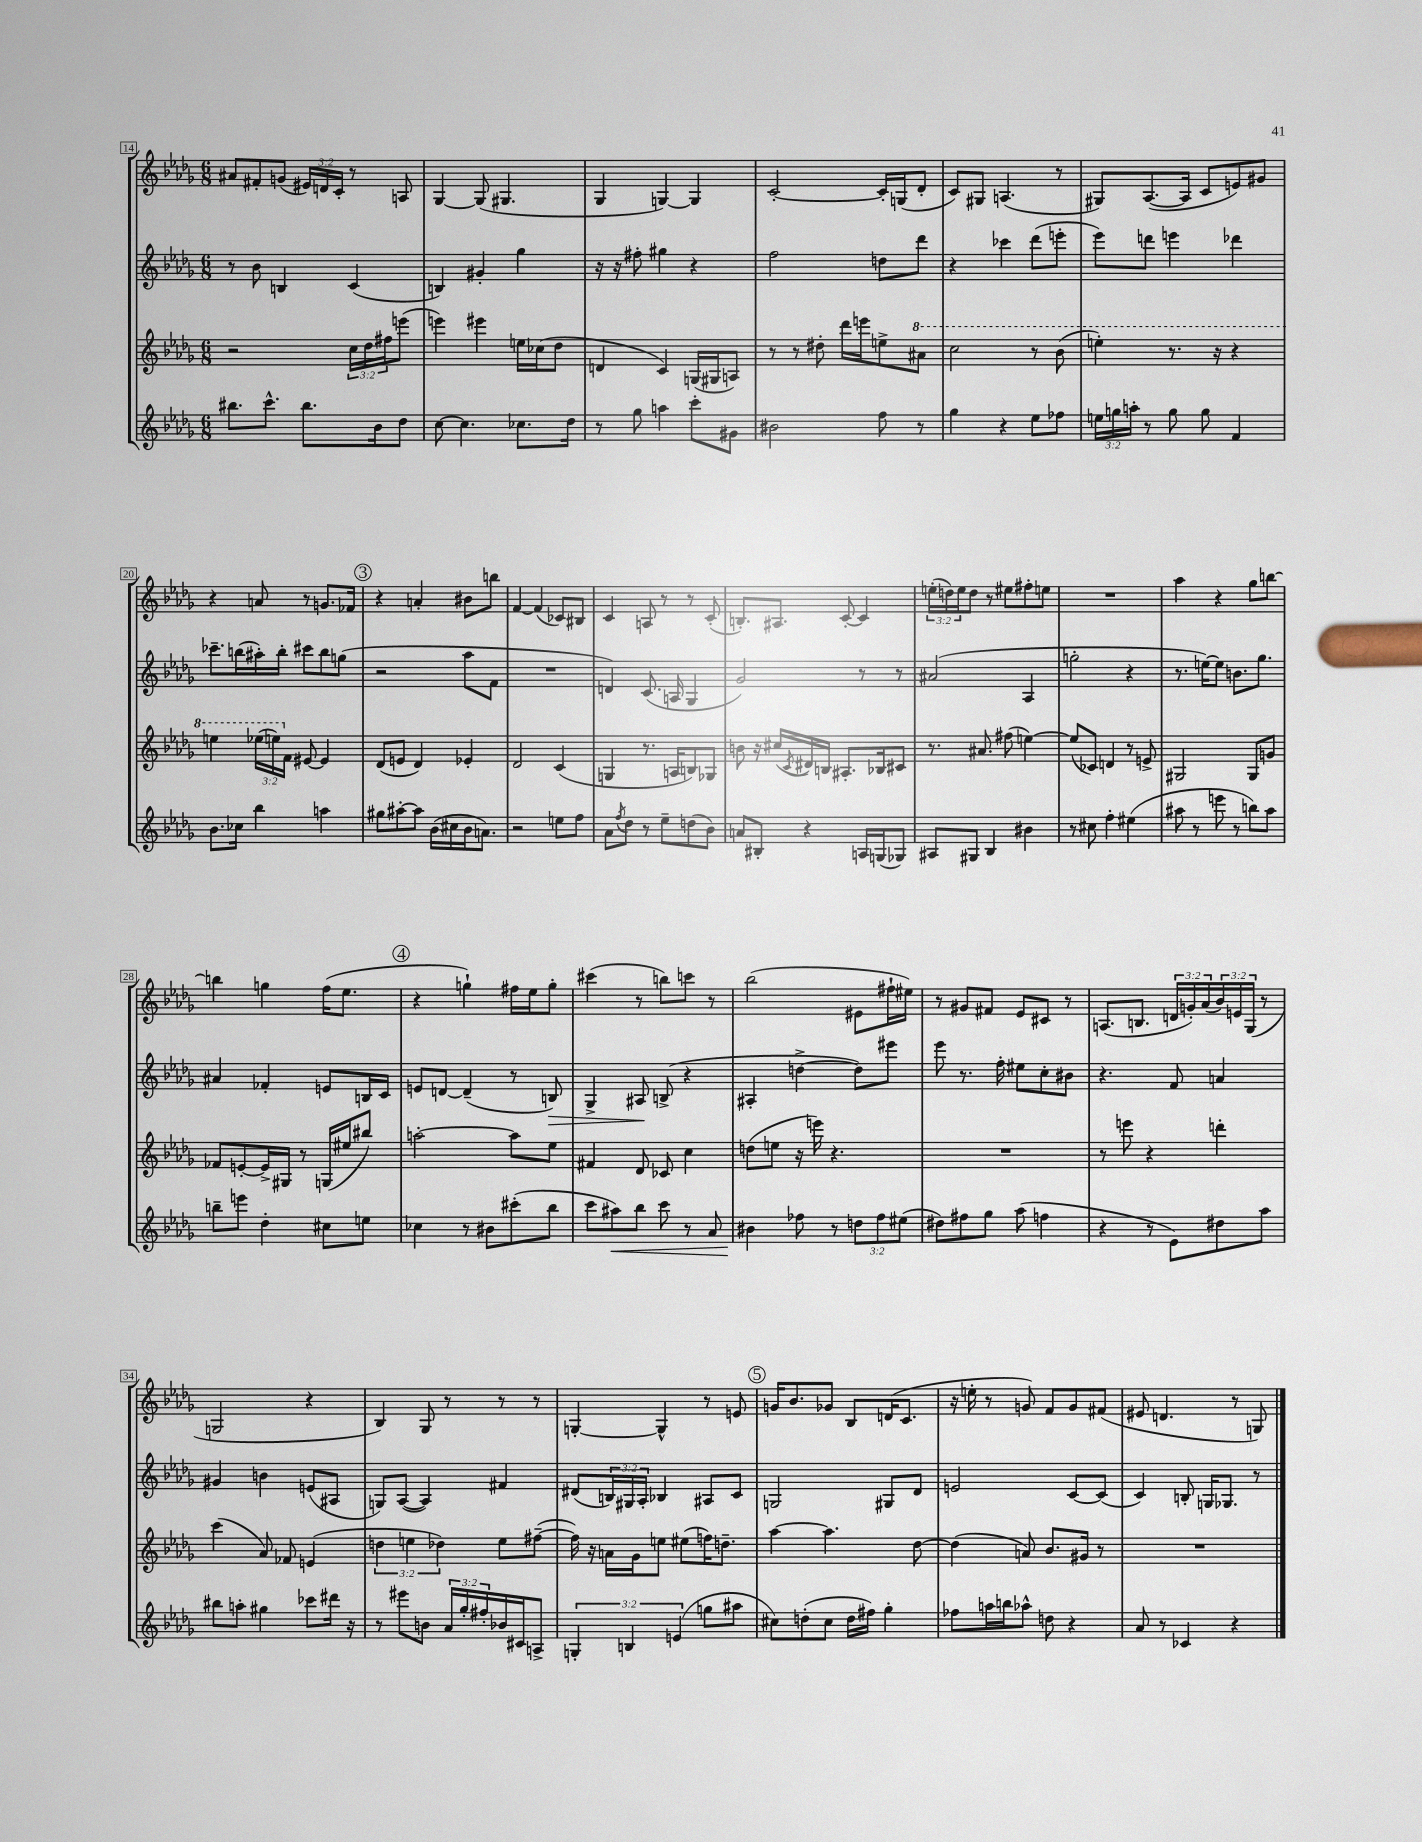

**kern	**dynam	**kern	**kern	**dynam	**kern
*part4	*part4	*part3	*part2	*part2	*part1
*staff4	*staff4	*staff3	*staff2	*staff2	*staff1
*clefG2	*	*clefG2	*clefG2	*	*clefG2
*k[b-e-a-d-g-]	*	*k[b-e-a-d-g-]	*k[b-e-a-d-g-]	*	*k[b-e-a-d-g-]
*M6/8	*	*M6/8	*M6/8	*	*M6/8
=14	=14	=14	=14	=14	=14
8.bb#X\L	.	2r	8r	.	8a#X/L
.	.	.	8b-\	.	8f#X'/
8.ccc^^\J	.	.	.	.	.
.	.	.	4Bn/	.	(8gn/J
8.bb#\L	.	.	.	.	24e#X/LL)
.	.	.	.	.	24dn/
.	.	.	.	.	24c'/JJ
.	.	24cc\LL	(4c/	.	8r
.	.	24dd-\	.	.	.
16b-\k	.	.	.	.	.
.	.	24ff#X\J	.	.	.
8dd-\J	.	(8eeen\J	.	.	8An/
=15	=15	=15	=15	=15	=15
[8cc\	.	4eeen\)	4Bn/)	.	[4G-/
4.cc\]	.	.	.	.	.
.	.	4eee#X\	4g#X'/	.	(8G-/]
.	.	.	.	.	4.G#X/
8.cc-X\L	.	16een\LL	4gg-\	.	.
.	.	(16cc-X\J	.	.	.
.	.	8dd-\J	.	.	.
16dd-\Jk	.	.	.	.	.
=16	=16	=16	=16	=16	=16
8r	.	4dn/	16r	.	4G-/
.	.	.	16r	.	.
8gg-\	.	.	8ff#X'\	.	.
4aan\	.	4c/)	4gg#X\	.	[4Gn/)
8ccc'\L	.	(16Gn/LL	4r	.	4G/]
.	.	16G#X/J	.	.	.
8g#X\J	.	8An/J)	.	.	.
=17	=17	=17	=17	=17	=17
2b#X\	.	8r	2ff\	.	[2c'/
.	.	8r	.	.	.
.	.	8dd#X'\	.	.	.
.	.	16ddd-\LL	.	.	.
.	.	16eeen\J	.	.	.
8ff\	.	8een^\	8ddn\L	.	16c'/LL]
.	.	.	.	.	(16Gn/J
*	*	*8va	*	*	*
8r	.	8aa#X\J	8ddd-\J	.	8d-'/J
=18	=18	=18	=18	=18	=18
4gg-\	.	2ccc\	4r	.	8c/L)
.	.	.	.	.	8G#X/J
4r	.	.	4ccc-X\	.	(4.An/
8ee-\L	.	8r	(8ddd-\L	.	.
8ff-X\J	.	(8bb-\	8eeen'\J	.	8r
=19	=19	=19	=19	=19	=19
24een\LL	.	4eeen'\)	8eee-\L)	.	8G#X/L)
24ggn\	.	.	.	.	.
24aan'\JJ	.	.	.	.	.
8r	.	.	8dddn\J	.	([8.A-/
8gg\	.	8.r	4eeen\	.	.
.	.	.	.	.	16A-/Jk]
8gg\	.	.	.	.	8c/L
.	.	16r	.	.	.
4f/	.	4r	4ddd-X\	.	8en/)
.	.	.	.	.	8g#X/J
!!LO:LB:g=z
=20	=20	=20	=20	=20	=20
8.b-\L	.	4eeen\	8.ccc-X~\L	.	4r
16cc-X\Jk	.	.	(16bbn\L	.	.
4bb-\	.	(24eee-X\LL	16aa#X'\)	.	8an/
.	.	24eeen\)	.	.	.
.	.	.	16bb'\JJ	.	.
*	*	*X8va	*	*	*
.	.	24f\JJ	.	.	.
.	.	[8e#X/	8ccc#X\L	.	8r
4aan\	.	4e#/]	8bb\	.	8.gn/L
.	.	.	(8ggn\J	.	.
.	.	.	.	.	16f-X/Jk
!!LO:REH:place=s1:t=3
=21	=21	=21	=21	=21	=21
8gg#X\L	.	(8d-/L	2r	.	4r
[8aa#X'\	.	8en/J	.	.	.
8aa#\J]	.	4d-/)	.	.	4an'/
(16b-\LL	.	.	.	.	.
16cc#X\	.	.	.	.	.
16b-\J	.	4e-X'/	8aa-\L	.	8b#X\L
8.an\J)	.	.	.	.	.
.	.	.	8f\J	.	8bbn\J
=22	=22	=22	=22	=22	=22
2r	.	2d-/	2.r	.	[4f/
.	.	.	.	.	(4f/]
8een\L	.	(4c/	.	.	8c-X/L)
8ff\J	.	.	.	.	8B#X/J
=23	=23	=23	=23	=23	=23
8a-\L	.	4Gn/	4dn/)	.	4c/
8qff/	.	.	.	.	.
8dd-\J	.	.	.	.	.
8r	.	8.r	(8.c/	.	8An/
8ee-~\L	.	.	.	.	8r
.	.	16An/KL	16An/	.	.
(8ddn\	.	8Bn/)	4G-/	.	8r
8b-\J)	.	8G-X/J	.	.	(8c'/
=24	=24	=24	=24	=24	=24
8an/L	.	8bn\	2g-/)	.	8.Bn'/L)
8B#X'/J	.	16r	.	.	.
.	.	(16cc#X/LL	.	.	8.A#X/J
.	.	8qc/	.	.	.
4r	.	16d#X/)	.	.	.
.	.	16Bn/JJ	.	.	.
.	.	8.A#X'/L	.	.	[8c'/
16An/LL	.	.	8r	.	4c/]
(16Gn/J	.	16B-X/k	.	.	.
8G-X/J)	.	8c#X/J	8r	.	.
=25	=25	=25	=25	=25	=25
8A#X/L	.	8.r	(2a#X/	.	(24een'\LL
.	.	.	.	.	24ddn\)
.	.	.	.	.	24ee\J
8G#X/J	.	.	.	.	8dd\J
.	.	8.a#X/	.	.	.
4B-/	.	.	.	.	8r
.	.	(8ff#X\	.	.	8ee#X\L
4b#X\	.	[4een\)	4A-/	.	8ff#X'\
.	.	.	.	.	8een\J
=26	=26	=26	=26	=26	=26
8r	.	(8ee/L]	2ggn'\	.	2.r
8cc#X\	.	8c-X/J)	.	.	.
4ff'\	.	4dn/	.	.	.
(4ee#X\	.	8r	4r	.	.
.	.	8en^/	.	.	.
=27	=27	=27	=27	=27	=27
8aa#X\	.	2G#X/	8.r	.	4aa-\
8r	.	.	.	.	.
.	.	.	[16een\KL)	.	.
8eeen\	.	.	8ee\J]	.	4r
8r	.	.	8.bn\L	.	.
8bbn\L)	.	8G#/L	.	.	8gg-\L
.	.	.	8.gg-\J	.	.
8aa#\J	.	8gn/J	.	.	[8bbn\J
!!LO:LB:g=z
=28	=28	=28	=28	=28	=28
8bbn~\L	.	8f-X/L	4a#X/	.	4bbn\]
8eeen\J	.	[8en'/	.	.	.
4dd-'\	.	16e^/L]	4f-X'/	.	4ggn\
.	.	16G#X/JJ	.	.	.
.	.	8r	.	.	.
8cc#X\L	.	(16Gn/LL	8en/L	.	(16ff\KL
.	.	16ee#X/J	.	.	8.ee-\J
8een\J	.	8bb#X/J)	16Bn/L	.	.
.	.	.	16c/JJ	.	.
!!LO:REH:place=s1:t=4
=29	=29	=29	=29	=29	=29
4cc-X\	.	[2aan'\	8en/L	.	4r
.	.	.	[8dn/J	.	.
8r	.	.	(4d~/]	.	4ggn`\)
8b#X\L	.	.	.	.	.
(8ccc#X'\	.	8aa\L]	8r	.	16ff#X\LL
.	.	.	.	.	16ee-\J
!	!	!	!	!LO:HP:b	!
8bb-\J	.	8ee-\J	8Bn/)	>	8gg'\J
=30	=30	=30	=30	=30	=30
8ccc\L	.	4f#X/	4G-^/	.	(4ccc#X\
!	!LO:HP:b	!	!	!	!
8aa#X\)	<	.	.	.	.
8bb-\J	.	8d-/	8A#X/	.	8r
8ccc\	.	8c-X/	(8Bn^/	]	8bbn\L)
8r	.	4cc\	4r	.	8cccn\J
8a-/	.	.	.	.	8r
=31	=31	=31	=31	=31	=31
4b#X\	.	(8ddn\L	4A#X'/	.	(2bb-\
.	.	8een\J	.	.	.
8ff-X\	[	16r	[4ddn^\	.	.
.	.	16eeen\)	.	.	.
8r	.	4.r	.	.	.
12ddn\L	.	.	8dd\L])	.	8e#X\L
12ff-\	.	.	.	.	.
.	.	.	8eee#X\J	.	16ff#X`\L
(12ee#X\J	.	.	.	.	.
.	.	.	.	.	16ee#X\JJ)
=32	=32	=32	=32	=32	=32
8dd#X\L)	.	2.r	8eee-\	.	8r
8ff#X\	.	.	8.r	.	8g#X/L
8gg-\J	.	.	.	.	8f#X/J
.	.	.	16ff'\	.	.
(8aa-\	.	.	8ee#X\L	.	8e-/L
4ffn\	.	.	8cc'\	.	8c#X/J
.	.	.	8b#X\J	.	8r
=33	=33	=33	=33	=33	=33
4r	.	8r	4.r	.	(8.An/L
.	.	8eeen\	.	.	.
.	.	.	.	.	8.Bn/J
8r	.	4r	.	.	.
8e-\L)	.	.	8f/	.	24dn/LL
.	.	.	.	.	24gn'/)
.	.	.	.	.	(24a-/
8dd#X\	.	4dddn'\	4an/	.	24b-/)
.	.	.	.	.	24en/
.	.	.	.	.	(24G-/JJ
8aa-\J	.	.	.	.	8r
!!LO:LB:g=z
=34	=34	=34	=34	=34	=34
8bb#X\L	.	(4ccc\	4g#X/	.	2Gn/
8aan'\J	.	.	.	.	.
4gg#X\	.	8a-/)	4bn\	.	.
.	.	8f-X/	.	.	.
8ccc-X\L	.	(4en/	(8en/L	.	4r
16ddd#X\Jk	.	.	8A#X/J	.	.
16r	.	.	.	.	.
=35	=35	=35	=35	=35	=35
8r	.	6ddn\	8Gn/L)	.	4B-/)
8eee#X\L	.	.	([8A-/J	.	.
.	.	6een\	.	.	.
8bn\J	.	.	4A-/])	.	8G-/
.	.	6dd-X\)	.	.	.
24a-/LL	.	.	.	.	8r
24gg-'/	.	.	.	.	.
24ff#X'/	.	.	.	.	.
16b-X/	.	8ee\L	4f#X/	.	8r
16c#X/J	.	.	.	.	.
8An^/J	.	([8ff#X~\J	.	.	8r
=36	=36	=36	=36	=36	=36
6Gn'/	.	16ff#\])	(8d#X/L	.	[4Gn'/
.	.	16r	.	.	.
.	.	16an\LL	24Bn/L)	.	.
6Bn/	.	.	24G#X/	.	.
.	.	16g-\J	.	.	.
.	.	.	24A-'/JJ	.	.
.	.	8een\J	4B-X/	.	4G^^/]
(6en/	.	.	.	.	.
.	.	(8ee#X\L	.	.	.
8ggn\L	.	16ffn\K)	8A#X/L	.	8r
.	.	8.ddn~\J	.	.	.
8aa#X\J	.	.	8c/J	.	8en/
!!LO:REH:place=s1:t=5
=37	=37	=37	=37	=37	=37
8cc#X\L)	.	[4aa-\	2Gn/	.	16gn/KL
.	.	.	.	.	8.b-/
(8ddn'\	.	.	.	.	.
8cc#\J	.	4.aa-\]	.	.	8g-X/J
16dd\LL	.	.	.	.	8B-/L
16ff#X\JJ)	.	.	.	.	.
4gg-'\	.	.	8G#X/L	.	(16dn/K
.	.	.	.	.	8.c/J
.	.	[8dd-\	8d-/J	.	.
=38	=38	=38	=38	=38	=38
8ff-X\L	.	(4dd-\]	2en/	.	16r
.	.	.	.	.	16een'\
16aan\L	.	.	.	.	8r
16bbn\J	.	.	.	.	.
8aa-X^^\J	.	8an/)	.	.	8gn/)
8ddn\	.	8.b-/L	.	.	8f/L
4r	.	.	[8c/L	.	8g/
.	.	16g#X/Jk	.	.	.
.	.	8r	(8c/J]	.	(8f#X/J
=39	=39	=39	=39	=39	=39
8a-/	.	2.r	4c/)	.	8e#X/
8r	.	.	.	.	4.dn/
4c-X/	.	.	8Bn'/	.	.
.	.	.	16Gn/KL	.	.
.	.	.	8.G-X/J	.	.
4r	.	.	.	.	8r
.	.	.	8r	.	8Gn/)
==	==	==	==	==	==
*-	*-	*-	*-	*-	*-
